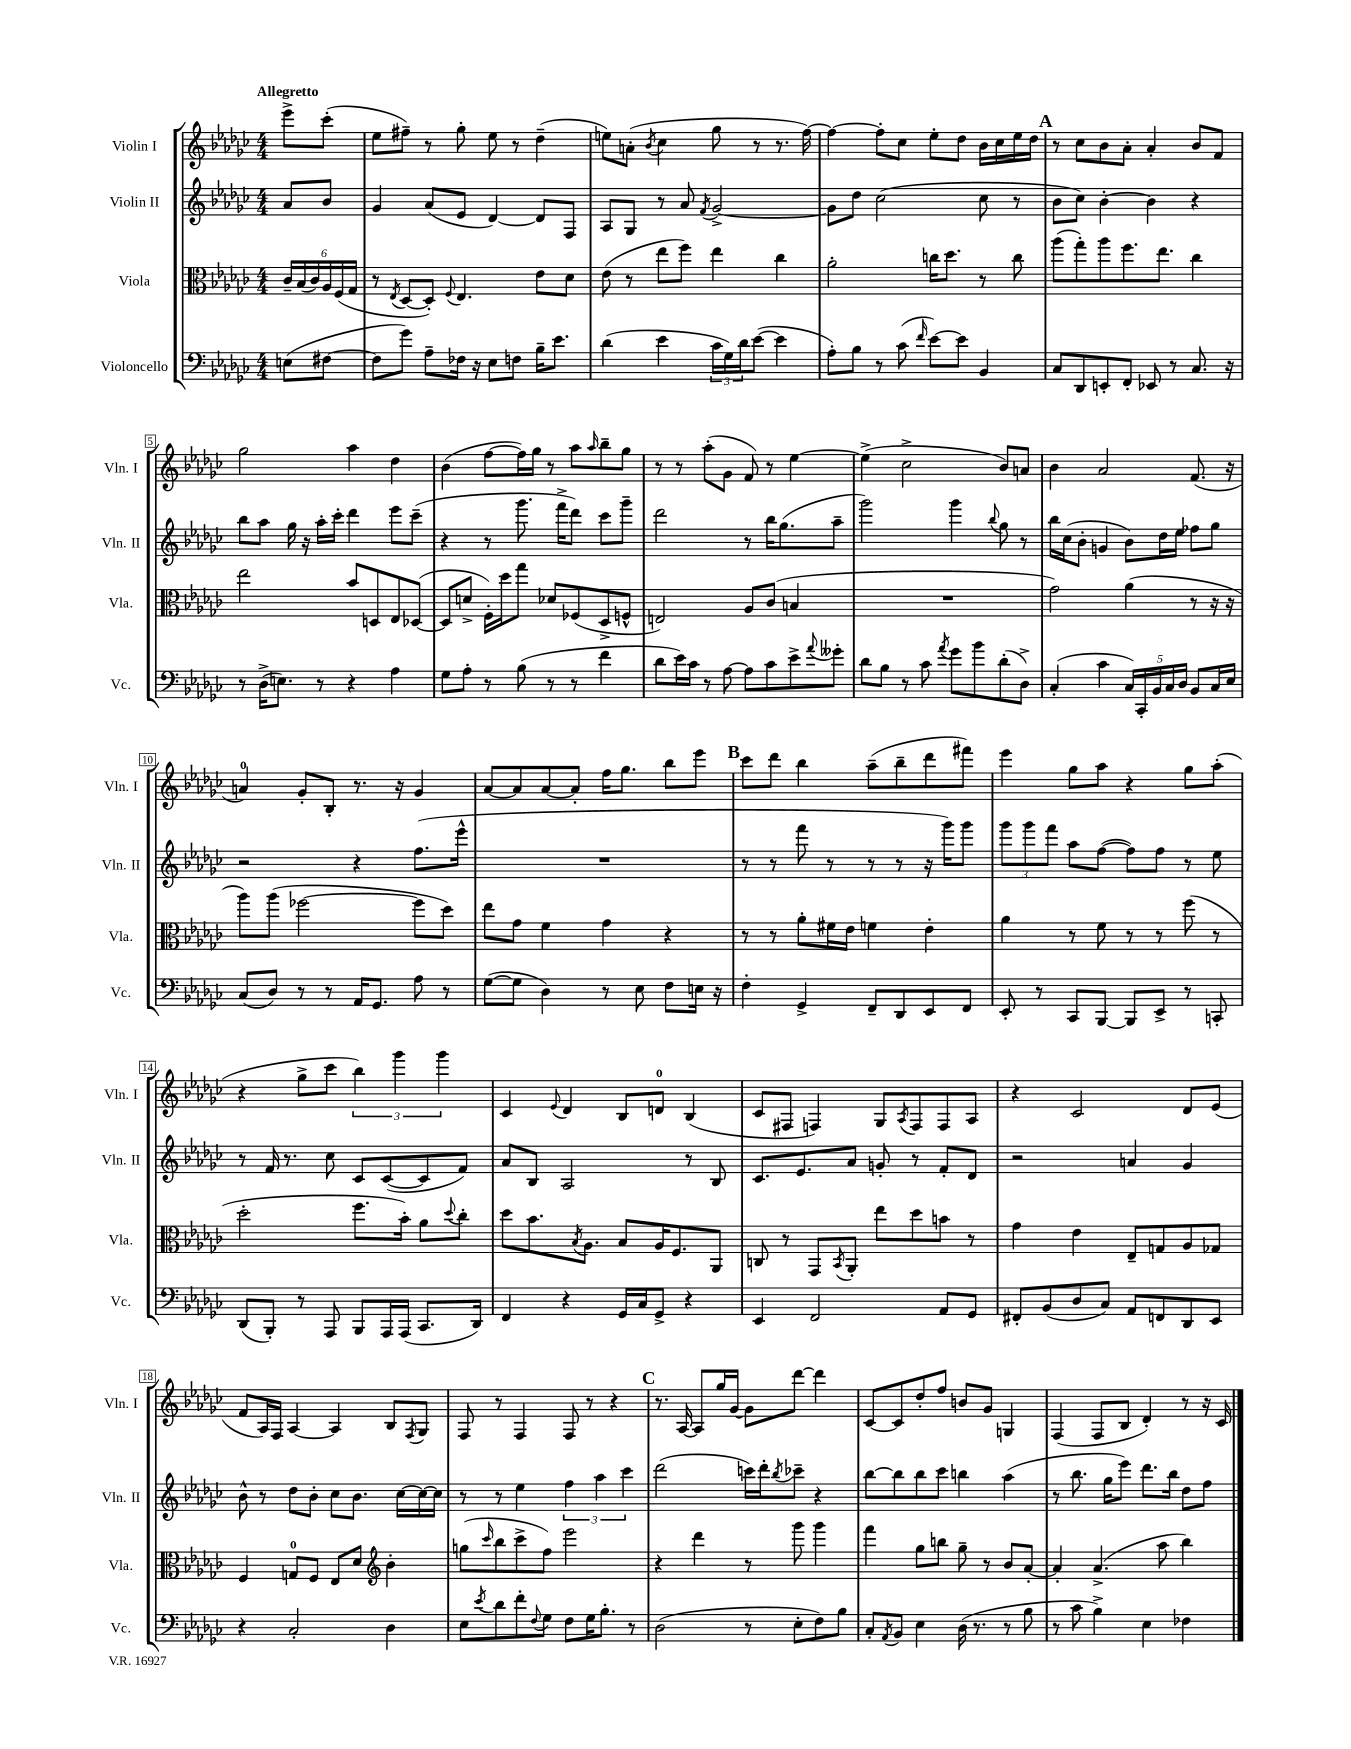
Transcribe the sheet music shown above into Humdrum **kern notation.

**kern	**kern	**kern	**kern
*part4	*part3	*part2	*part1
*staff4	*staff3	*staff2	*staff1
*I"Violoncello	*I"Viola	*I"Violin II	*I"Violin I
*I'Vc.	*I'Vla.	*I'Vln. II	*I'Vln. I
*clefF4	*clefC3	*clefG2	*clefG2
*k[b-e-a-d-g-c-]	*k[b-e-a-d-g-c-]	*k[b-e-a-d-g-c-]	*k[b-e-a-d-g-c-]
*M4/4	*M4/4	*M4/4	*M4/4
=	=	=	=
!	!	!	!LO:TX:a:B:t=Allegretto
(8En\L	24c-~/LL	8a-/L	8eee-^\L
.	(24B-/	.	.
.	24c-/)	.	.
[8F#X\J	24A-/	8b-/J	(8ccc-'\J
.	(24F/	.	.
.	24G-/JJ	.	.
=1	=1	=1	=1
8F#\L]	8r	4g-/	8ee-\L
.	8qE-/	.	.
8g-\J)	[8D-/L	.	8ff#X~\J)
8A-~\L	8D-'/J])	(8a-/L	8r
.	8qqF/	.	.
16F-X\Jk	4.E-/	8e-/J	8gg-'\
16r	.	.	.
8E-\L	.	[4d-/)	8ee-\
8Fn\J	.	.	8r
16B-~\KL	8e-\L	8d-/L]	(4dd-~\
8.e-\J	.	.	.
.	8d-\J	8F/J	.
=2	=2	=2	=2
(4d-\	(8e-\	8A-/L	8een\L)
.	8r	8G-/J	(8an'\J
.	.	.	8qb-/
4e-\	8ee-\L	8r	4cc-\
.	8ff\J)	8a-/	.
.	.	8qf/	.
24c-\LL	4ee-\	[2g-^/	8gg-\
24G-\)	.	.	.
24d-\J	.	.	.
([8e-\J	.	.	8r
4e-\]	4cc-\	.	8.r
.	.	.	[16ff\)
=3	=3	=3	=3
8A-'\L)	2a-'\	8g-\L]	4ff\_
8B-\J	.	8dd-\J	.
8r	.	(2cc-\	8ff'\L]
(8c-\	.	.	8cc-\J
16qqf/	.	.	.
[8e-\L)	16ccn\KL	.	8ee-'\L
.	8.dd-\J	.	.
8e-\J]	.	.	8dd-\J
4BB-/	8r	8cc-\	16b-\LL
.	.	.	16cc-\
.	8cc\	8r	16ee-\
.	.	.	16dd-\JJ
!!LO:REH:place=s1:t=A
=4	=4	=4	=4
8C-/L	(8aa-\L	8b-\L	8r
8DD-/	8gg-'\)	8cc-\J)	8cc-\L
8EEn'/	8aa-\	[4b-'\	8b-\
8FF'/J	8.ff\	.	8a-'\J
8EE-X/	.	4b-\]	4a-'/
.	8.ee-\J	.	.
8r	.	.	.
8.C-/	4cc-\	4r	8b-/L
.	.	.	8f/J
16r	.	.	.
!!LO:LB:g=z
=5	=5	=5	=5
8r	2ee-\	8bb-\L	2gg-\
(16D-^\KL	.	8aa-\J	.
8.En\J)	.	.	.
.	.	16gg-\	.
.	.	16r	.
8r	.	16aa-'\LL	.
.	.	16ccc-'\JJ	.
4r	8b-/L	4ddd-\	4aa-\
.	8Dn/	.	.
4A-\	8E-/	8eee-\L	4dd-\
.	([8D-X/J	(8ccc-~\J	.
=6	=6	=6	=6
8G-\L	8D-/L]	4r	(4b-\
8A-'\J	8dn^/J	.	.
8r	16F'\LL)	8r	[8ff\L
.	16dd-\J	.	.
(8B-\	8gg-\J	8.ggg-\	16ff\L])
.	.	.	16gg-\JJ
8r	8d-X/L	.	8r
.	.	16fff^\KL	.
8r	(8F-X/	8ddd-\J)	8aa-\L
.	.	.	16qqaa-/
4f\	8D-^/	8ccc-\L	8bb-~\
.	8Fn^^/J	8ggg-~\J	8gg-\J
=7	=7	=7	=7
8d-\L	2En/)	2ddd-\	8r
16e-\L)	.	.	8r
16c-\JJ	.	.	.
8r	.	.	(8aa-'\L
[8A-\	.	.	8g-\J
8A-\L]	8A-/L	8r	8f/)
8c-\	(8c-/J	16bb-\KL	8r
.	.	(8.gg-\	.
8e-^\	4Bn/	.	[4ee-\
8qqa-/	.	.	.
8g--X'\J	.	8aa-~\J	.
=8	=8	=8	=8
8d-\L	1r	2ggg-\)	(4ee-^\]
8B-\J	.	.	.
8r	.	.	2cc-^\
8c-\	.	.	.
8qa-/	.	.	.
8g-\L	.	4ggg-\	.
8b-\	.	.	.
.	.	8qqbb-/	.
(8d-'\	.	8gg-\	8b-/L)
8D-^\J)	.	8r	8an/J
=9	=9	=9	=9
(4C-'/	2g-\)	16bb-\LL	4b-\
.	.	(16cc-\J	.
.	.	8b-'\J	.
4c-\	.	4gn/	2a-/
20C-/LL)	(4a-\	8b-\L)	.
20CC-'/	.	.	.
20BB-/	.	.	.
.	.	16dd-\L	.
20C-/	.	.	.
.	.	16ee-\JJ	.
20D-/JJ	.	.	.
8BB-/L	8r	8ff-X\L	(8.f/
16C-/L	16r	8gg-\J	.
16E-/JJ	16r	.	16r
!!LO:LB:g=z
=10	=10	=10	=10
(8C-/L	8aa-\L)	2r	4an/)
8D-/J)	(8aa-\J	.	.
8r	[2ff-X\	.	8g-'/L
8r	.	.	8B-'/J
16AA-/KL	.	4r	8.r
8.GG-/J	.	.	.
.	.	.	16r
8A-\	8ff-\L]	(8.ff\L	4g-/
8r	8dd-\J)	.	.
.	.	16eee-^^\Jk	.
=11	=11	=11	=11
([8G-\L	8ee-\L	1r	[8a-/L
8G-\J]	8g-\J	.	8a-/]
4D-\)	4f\	.	[8a-/
.	.	.	8a-'/J]
8r	4g-\	.	16ff\KL
.	.	.	8.gg-\J
8E-\	.	.	.
8F\L	4r	.	8bb-\L
16En\Jk	.	.	8eee-\J
16r	.	.	.
!!LO:REH:place=s1:t=B
=12	=12	=12	=12
4F'\	8r	8r	8ccc-\L
.	8r	8r	8ddd-\J
4GG-^/	8a-'\L	8fff\	4bb-\
.	16f#X\L	8r	.
.	16e-\JJ	.	.
8FF~/L	4fn\	8r	(8aa-~\L
8DD-/	.	8r	8bb-~\
8EE-/	4e-'\	16r	8ddd-\
.	.	16ggg-\KL)	.
8FF/J	.	8ggg-\J	8fff#X\J)
=13	=13	=13	=13
8EE-'/	4a-\	12ggg-\L	4eee-\
.	.	12ggg-\	.
8r	.	.	.
.	.	12fff\J	.
8CC-/L	8r	8aa-\L	8gg-\L
[8BBB-/J	8f\	([8ff\J	8aa-\J
8BBB-/L]	8r	8ff\L])	4r
8EE-^/J	8r	8ff\J	.
8r	(8ff\	8r	8gg-\L
8CCn'/	8r	8ee-\	(8aa-'\J
!!LO:LB:g=z
=14	=14	=14	=14
(8DD-/L	2dd-'\	8r	4r
8BBB-'/J)	.	16f/	.
.	.	8.r	.
8r	.	.	8gg-^\L
8AAA-/	.	8cc-\	8ccc-\J
8BBB-/L	8.ff\L	8c-/L	6bb-\)
16AAA-/L	.	([8c-/	.
.	.	.	6ggg-\
(16AAA-/JJ	16b-'\Jk)	.	.
8.CC-/L	8a-\L	8c-/]	.
.	.	.	6ggg-\
.	8qqdd-/	.	.
.	8cc-'\J	8f/J)	.
16DD-/Jk)	.	.	.
=15	=15	=15	=15
4FF/	8dd-\L	8a-/L	4c-/
.	8.b-\	8B-/J	.
.	.	.	8qqe-/
4r	.	2A-/	4d-/
.	8qB-/	.	.
.	8.A-\J	.	.
16GG-/LL	8B-/L	.	8B-/L
16C-/J	.	.	.
8GG-^/J	16A-/K	.	8dn/J
.	8.F/	.	.
4r	.	8r	(4B-/
.	8AA-/J	8B-/	.
=16	=16	=16	=16
4EE-/	8Cn/	8.c-/L	8c-/L
.	8r	.	8F#X/J
.	.	8.e-/	.
2FF/	8GG-/L	.	4Fn/)
.	8qBB-/	.	.
.	8AA-'/J	8a-/J	.
.	8ee-\L	8gn'/	8G-/L
.	.	.	8qA-/
.	8dd-\	8r	8F/
8AA-/L	8bn\J	8f'/L	8F/
8GG-/J	8r	8d-/J	8A-/J
=17	=17	=17	=17
8FF#X'/L	4g-\	2r	4r
(8BB-/	.	.	.
8D-/	4e-\	.	2c-/
8C-/J)	.	.	.
8AA-/L	8E-~/L	4an/	.
8FFn/	8Gn/	.	.
8DD-/	8A-/	4g-/	8d-/L
8EE-/J	8G-X/J	.	(8e-/J
!!LO:LB:g=z
=18	=18	=18	=18
4r	4F/	8b-^^\	8f/L
.	.	8r	16A-/L)
.	.	.	16F/JJ
2C-'/	8Gn/L	8dd-\L	[4A-/
.	8F/J	8b-'\J	.
.	8E-/L	8cc-\L	4A-/]
.	8d-/J	8.b-\J	.
*	*clefG2	*	*
4D-\	4b-'\	.	8B-/L
.	.	[16cc-\LL	.
.	.	.	8qF/
.	.	16cc-\_	8G-/J
.	.	16cc-\JJ]	.
=19	=19	=19	=19
8E-\L	(8ggn\L	8r	8F/
8qe-/	16qqccc-/	.	.
8d-\	8bb-\	8r	8r
8f'\	8ccc-^\	4ee-\	4F/
8qqF/	.	.	.
8G-\J	8ff\J)	.	.
8F\L	2eee-\	6ff\	8F/
16G-\K	.	.	8r
.	.	6aa-\	.
8.B-'\J	.	.	.
.	.	.	4r
.	.	6ccc-\	.
8r	.	.	.
!!LO:REH:place=s1:t=C
=20	=20	=20	=20
(2D-\	4r	(2ddd-\	8.r
.	.	.	[16A-/
.	4ddd-\	.	8A-/L]
.	.	.	16gg-/L
.	.	.	[16g-/JJ
8r	8r	16cccn\LL)	8g-\L]
.	.	16ddd-'\J	.
.	.	8qbb-/	.
8E-'\L	8ggg-\	8ccc-X~\J	[8ddd-\J
8F\)	4ggg-\	4r	4ddd-\]
8B-\J	.	.	.
=21	=21	=21	=21
8C-'/L	4fff\	[8bb-\L	[8c-/L
8qAA-/	.	.	.
8BB-/J	.	8bb-\]	8c-/]
4E-\	8gg-\L	8bb-\	8dd-'/
.	8bbn\J	8ccc-\J	8ff/J
(16D-\	8gg-~\	4bbn\	8bn/L
8.r	.	.	.
.	8r	.	8g-/J
8r	8b-/L	(4aa-\	4Gn/
8B-\	[8a-'/J	.	.
=22	=22	=22	=22
8r	4a-'/]	8r	(4F/
8c-\	.	8.bb-\	.
4B-^\)	(4.a-^/	.	8F/L
.	.	16gg-\KL	.
.	.	8eee-\J)	8B-/J
4E-\	.	8.ddd-\L	4d-'/)
.	8aa-\	.	.
.	.	16bb-\Jk	.
4F-X\	4bb-\)	8dd-\L	8r
.	.	8ff\J	16r
.	.	.	16c-/
==	==	==	==
*-	*-	*-	*-
